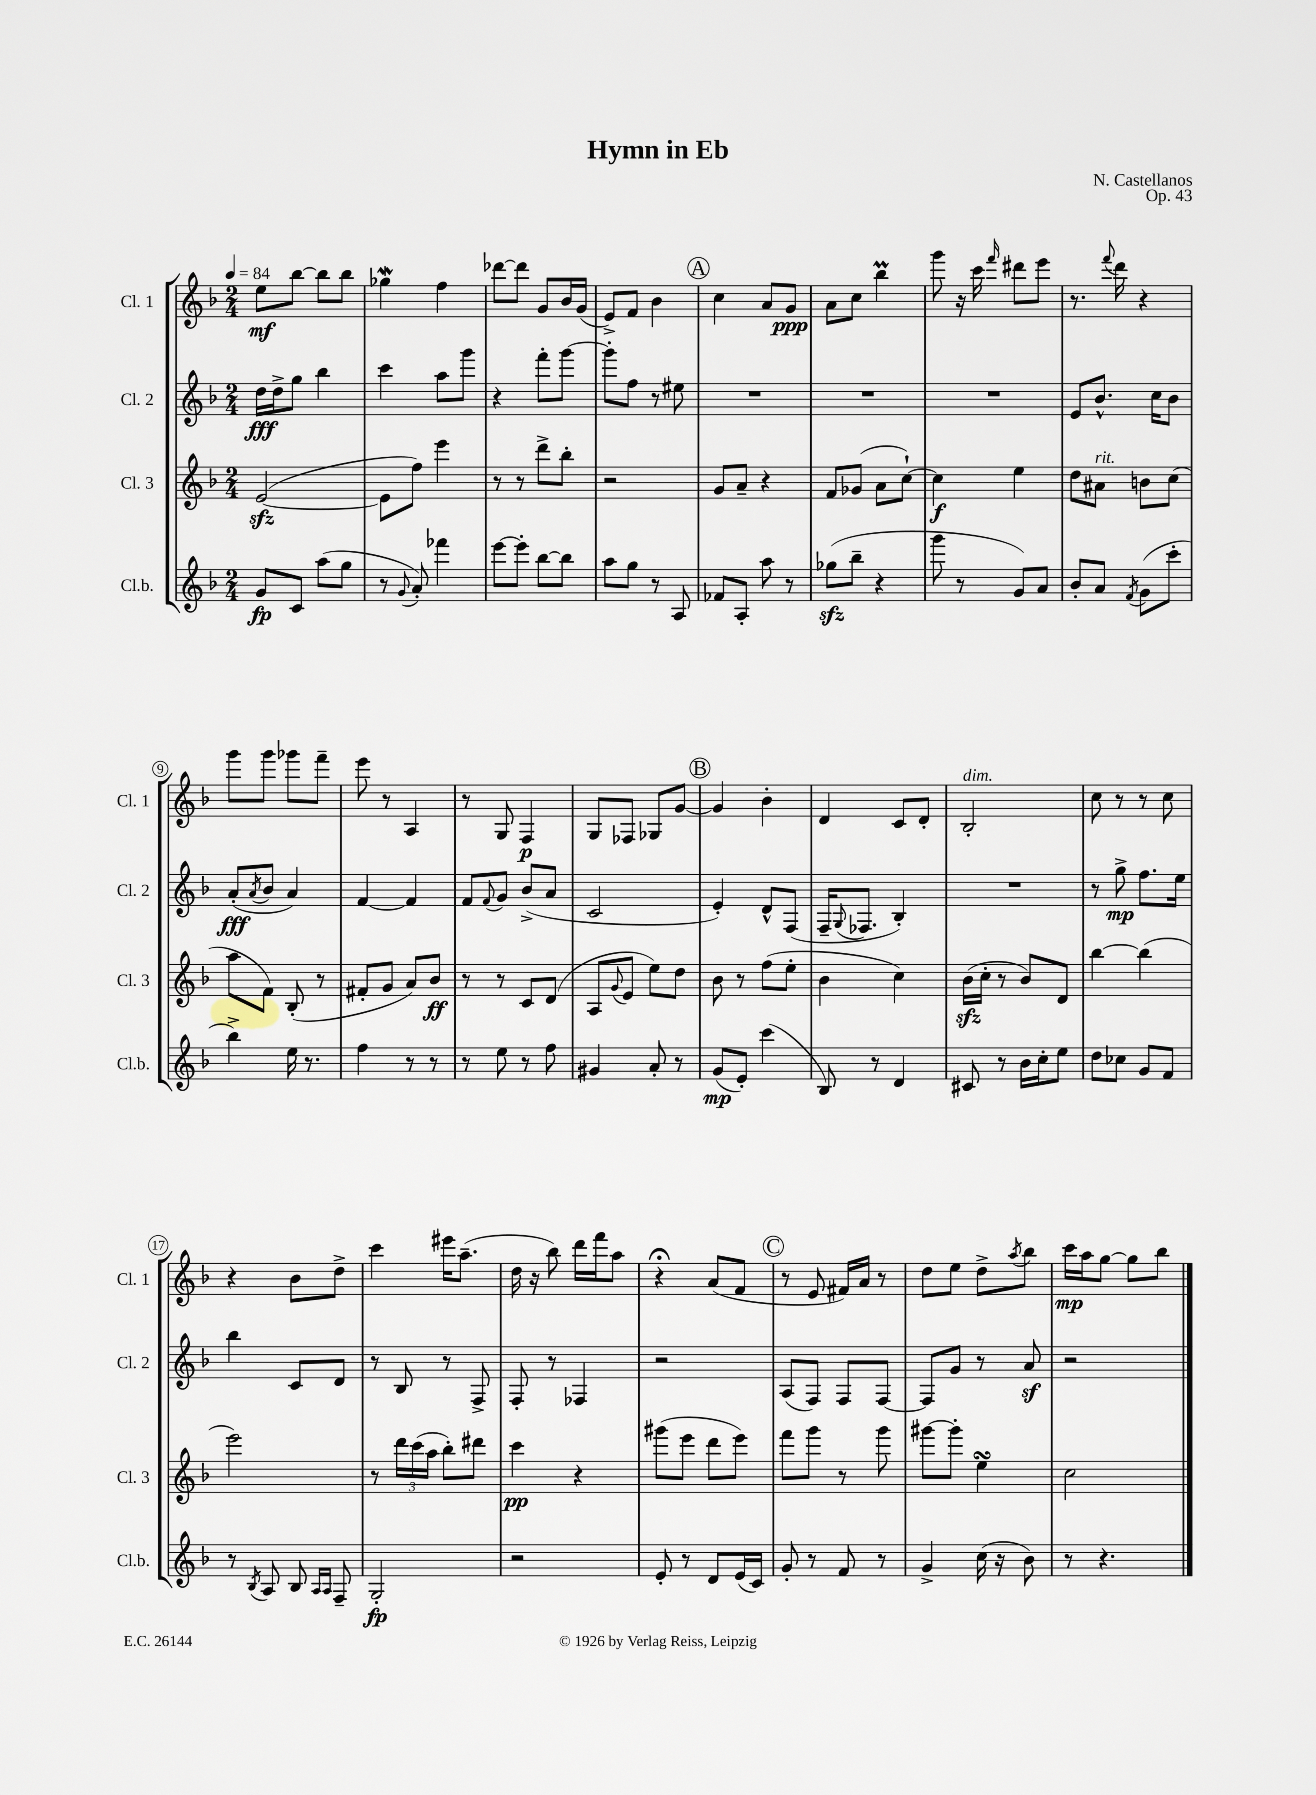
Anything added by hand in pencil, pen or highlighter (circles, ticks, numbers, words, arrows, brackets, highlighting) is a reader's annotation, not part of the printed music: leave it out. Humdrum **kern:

**kern	**dynam	**kern	**dynam	**kern	**dynam	**kern	**dynam
*part4	*part4	*part3	*part3	*part2	*part2	*part1	*part1
*staff4	*staff4	*staff3	*staff3	*staff2	*staff2	*staff1	*staff1
*I"Cl.b.	*	*I"Cl. 3	*	*I"Cl. 2	*	*I"Cl. 1	*
*I'Cl.b.	*	*I'Cl. 3	*	*I'Cl. 2	*	*I'Cl. 1	*
*clefG2	*	*clefG2	*	*clefG2	*	*clefG2	*
*k[b-]	*	*k[b-]	*	*k[b-]	*	*k[b-]	*
*M2/4	*	*M2/4	*	*M2/4	*	*M2/4	*
*MM84	*	*MM84	*	*MM84	*	*MM84	*
=1	=1	=1	=1	=1	=1	=1	=1
8g/L	fp	([2ezz/	.	16dd\LL	fff	8ee\L	mf
.	.	.	.	16dd^\J	.	.	.
8c/J	.	.	.	8gg\J	.	[8bb-\J	.
(8aa\L	.	.	.	4bb-\	.	8bb-\L]	.
8gg\J	.	.	.	.	.	8bb-\J	.
=2	=2	=2	=2	=2	=2	=2	=2
8r	.	8e\L]	.	4ccc\	.	4gg-Xw\	.
8qqg/	.	.	.	.	.	.	.
8a'/)	.	8ff\J)	.	.	.	.	.
4fff-X\	.	4eee\	.	8aa\L	.	4ff\	.
.	.	.	.	8ggg\J	.	.	.
=3	=3	=3	=3	=3	=3	=3	=3
[8eee\L	.	8r	.	4r	.	[8ddd-X\L	.
8eee'\J]	.	8r	.	.	.	8ddd-\J]	.
[8bb-\L	.	8ddd^\L	.	8fff'\L	.	8g/L	.
8bb-\J]	.	8bb-'\J	.	[8ggg\J	.	16b-/L	.
.	.	.	.	.	.	(16g/JJ	.
=4	=4	=4	=4	=4	=4	=4	=4
8aa\L	.	2r	.	8ggg'\L]	.	8e^/L)	.
8gg\J	.	.	.	8ff\J	.	8f/J	.
8r	.	.	.	8r	.	4b-\	.
8A/	.	.	.	8ee#X\	.	.	.
!!LO:REH:place=s1:t=A
=5	=5	=5	=5	=5	=5	=5	=5
8f-X/L	.	8g/L	.	2r	.	4cc\	.
8A'/J	.	8a~/J	.	.	.	.	.
8aa\	.	4r	.	.	.	8a/L	.
8r	.	.	.	.	.	8g/J	ppp
=6	=6	=6	=6	=6	=6	=6	=6
(8gg-Xzz\L	.	8f/L	.	2r	.	8a\L	.
8bb-~\J	.	(8g-X/J	.	.	.	8cc\J	.
4r	.	8a\L	.	.	.	4bb-M\	.
.	.	[8cc`\J)	.	.	.	.	.
=7	=7	=7	=7	=7	=7	=7	=7
8ggg\	.	4cc\]	f	2r	.	8ggg\	.
8r	.	.	.	.	.	16r	.
.	.	.	.	.	.	16ccc\	.
.	.	.	.	.	.	16qqfff/	.
8g/L)	.	4ee\	.	.	.	8ddd#X\L	.
8a/J	.	.	.	.	.	8eee\J	.
=8	=8	=8	=8	=8	=8	=8	=8
8b-'/L	.	8dd\L	.	8e/L	.	8.r	.
!	!	!LO:TX:a:i:t=rit.	!	!	!	!	!
8a/J	.	8a#X\J	.	8.b-^^/J	.	.	.
.	.	.	.	.	.	8qqfff/	.
.	.	.	.	.	.	16ddd\	.
8qf/	.	.	.	.	.	.	.
(8g\L	.	8bn\L	.	.	.	4r	.
.	.	.	.	16cc\KL	.	.	.
8ccc'\J	.	(8cc\J	.	8b-\J	.	.	.
!!LO:LB:g=z
=9	=9	=9	=9	=9	=9	=9	=9
4bb-^\)	.	8aa\L	.	(8a'/L	fff	8ggg\L	.
.	.	.	.	8qa/	.	.	.
.	.	8f\J)	.	8b-/J	.	8ggg\J	.
16ee\	.	(8B-'/	.	4a/)	.	8ggg-X\L	.
8.r	.	.	.	.	.	.	.
.	.	8r	.	.	.	8fff~\J	.
=10	=10	=10	=10	=10	=10	=10	=10
4ff\	.	8f#X'/L	.	[4f/	.	8eee\	.
.	.	8g/J	.	.	.	8r	.
8r	.	8a/L)	.	4f/]	.	4A/	.
8r	.	8b-/J	ff	.	.	.	.
=11	=11	=11	=11	=11	=11	=11	=11
8r	.	8r	.	8f/L	.	8r	.
.	.	.	.	8qqf/	.	.	.
8ee\	.	8r	.	8g/J	.	8G/	.
8r	.	8c/L	.	(8b-^/L	.	4F/	p
8ff\	.	(8d/J	.	8a/J	.	.	.
=12	=12	=12	=12	=12	=12	=12	=12
4g#X/	.	8A/L	.	2c/	.	8G/L	.
.	.	8qqg/	.	.	.	.	.
.	.	8e/J	.	.	.	8F-X/J	.
8a'/	.	8ee\L)	.	.	.	8G-X/L	.
8r	.	8dd\J	.	.	.	[8g/J	.
!!LO:REH:place=s1:t=B
=13	=13	=13	=13	=13	=13	=13	=13
(8g/L	mp	8b-\	.	4e'/)	.	4g/]	.
8e'/J)	.	8r	.	.	.	.	.
(4ccc\	.	(8ff\L	.	8d^^/L	.	4b-'\	.
.	.	8ee'\J	.	(8F/J	.	.	.
=14	=14	=14	=14	=14	=14	=14	=14
8B-/)	.	4b-\	.	16F~/KL	.	4d/	.
.	.	.	.	8qqG/	.	.	.
.	.	.	.	8.F-X/J	.	.	.
8r	.	.	.	.	.	.	.
4d/	.	4cc\)	.	4B-'/)	.	8c/L	.
.	.	.	.	.	.	8d'/J	.
=15	=15	=15	=15	=15	=15	=15	=15
!	!	!	!	!	!	!LO:TX:a:i:t=dim.	!
8c#X/	.	(16b-zz\LL	.	2r	.	2B-'/	.
.	.	16cc'\JJ	.	.	.	.	.
8r	.	8r	.	.	.	.	.
16b-\LL	.	8b-/L)	.	.	.	.	.
16cc'\J	.	.	.	.	.	.	.
8ee\J	.	8d/J	.	.	.	.	.
=16	=16	=16	=16	=16	=16	=16	=16
8dd\L	.	[4bb-\	.	8r	.	8cc\	.
8cc-X\J	.	.	.	8gg^\	mp	8r	.
8g/L	.	(4bb-\]	.	8.ff\L	.	8r	.
8f/J	.	.	.	.	.	8cc\	.
.	.	.	.	16ee\Jk	.	.	.
!!LO:LB:g=z
=17	=17	=17	=17	=17	=17	=17	=17
8r	.	2eee\)	.	4bb-\	.	4r	.
8qB-/	.	.	.	.	.	.	.
8A/	.	.	.	.	.	.	.
8B-/	.	.	.	8c/L	.	8b-\L	.
16qqA/LL	.	.	.	.	.	.	.
16qqA/JJ	.	.	.	.	.	.	.
8F~/	.	.	.	8d/J	.	8dd^\J	.
=18	=18	=18	=18	=18	=18	=18	=18
2G'/	fp	8r	.	8r	.	4ccc\	.
.	.	24ddd\LL	.	8B-/	.	.	.
.	.	(24ccc\	.	.	.	.	.
.	.	24aa\JJ	.	.	.	.	.
.	.	8bb-'\L)	.	8r	.	16eee#X\KL	.
.	.	.	.	.	.	(8.aa~\J	.
.	.	8ddd#X\J	.	8F^/	.	.	.
=19	=19	=19	=19	=19	=19	=19	=19
2r	.	4ccc\	pp	8F'/	.	16dd\	.
.	.	.	.	.	.	16r	.
.	.	.	.	8r	.	8bb-\)	.
.	.	4r	.	4F-X/	.	16ddd\LL	.
.	.	.	.	.	.	16fff\J	.
.	.	.	.	.	.	8aa\J	.
=20	=20	=20	=20	=20	=20	=20	=20
8e'/	.	(8ggg#X\L	.	2r	.	4r;<	.
8r	.	8eee\J	.	.	.	.	.
8d/L	.	8ddd\L	.	.	.	(8a/L	.
(16e/L	.	8eee\J)	.	.	.	8f/J	.
16c/JJ)	.	.	.	.	.	.	.
!!LO:REH:place=s1:t=C
=21	=21	=21	=21	=21	=21	=21	=21
8g'/	.	8fff\L	.	(8A/L	.	8r	.
8r	.	8ggg\J	.	8F/J)	.	8e/	.
8f/	.	8r	.	8F/L	.	16f#X/LL)	.
.	.	.	.	.	.	16a/JJ	.
8r	.	8ggg\	.	[8F/J	.	8r	.
=22	=22	=22	=22	=22	=22	=22	=22
4g^/	.	[8ggg#X\L	.	8F/L]	.	8dd\L	.
.	.	8ggg#'\J]	.	8g/J	.	8ee\J	.
(16cc\	.	4eesSsS\	.	8r	.	8dd^\L	.
16r	.	.	.	.	.	.	.
.	.	.	.	.	.	8qaa/	.
8b-\)	.	.	.	8az/	.	8bb-\J	.
=23	=23	=23	=23	=23	=23	=23	=23
8r	.	2cc\	.	2r	.	16ccc\LL	mp
.	.	.	.	.	.	16aa\J	.
4.r	.	.	.	.	.	[8gg\J	.
.	.	.	.	.	.	8gg\L]	.
.	.	.	.	.	.	8bb-\J	.
==	==	==	==	==	==	==	==
*-	*-	*-	*-	*-	*-	*-	*-
